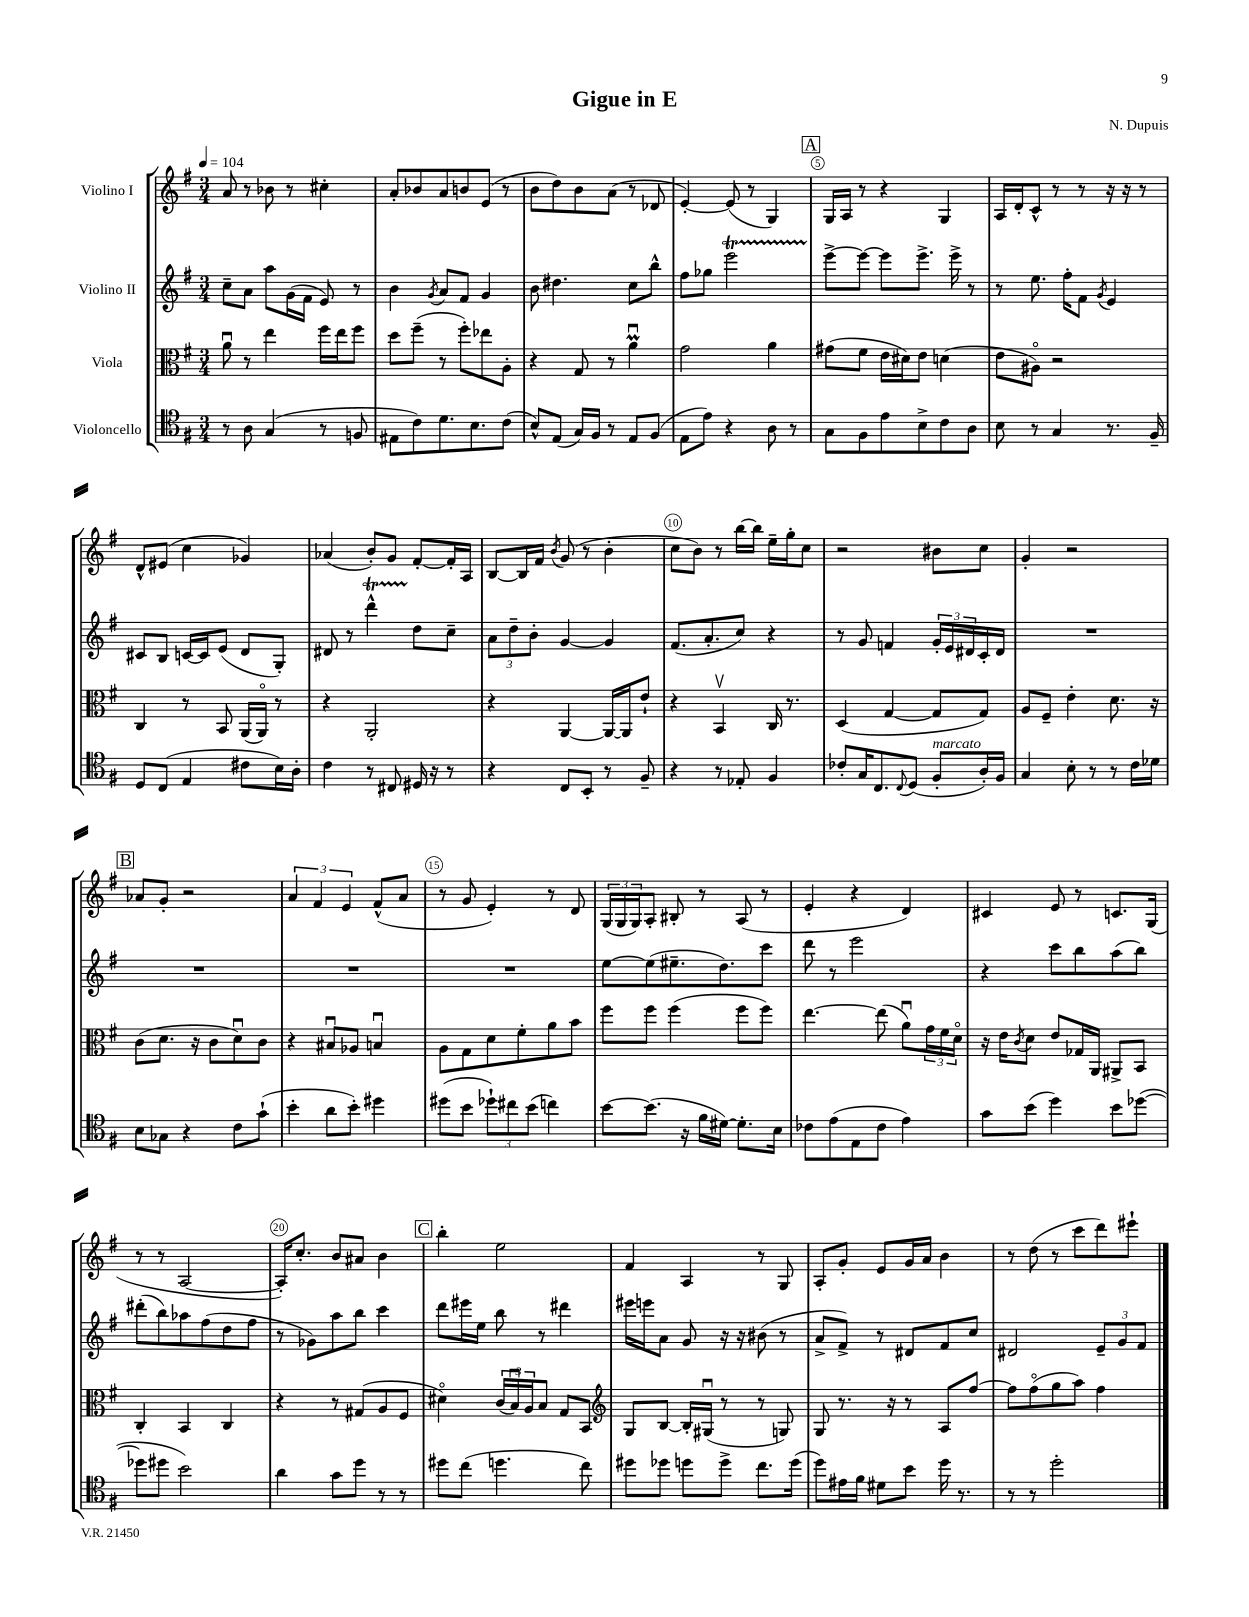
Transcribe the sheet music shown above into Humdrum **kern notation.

**kern	**kern	**kern	**kern
*part4	*part3	*part2	*part1
*staff4	*staff3	*staff2	*staff1
*I"Violoncello	*I"Viola	*I"Violino II	*I"Violino I
*clefC4	*clefC3	*clefG2	*clefG2
*k[f#]	*k[f#]	*k[f#]	*k[f#]
*M3/4	*M3/4	*M3/4	*M3/4
*MM104	*MM104	*MM104	*MM104
=1	=1	=1	=1
8r	8au\	8cc~\L	8a/
8A\	8r	8a\J	8r
(4G/	4ee\	8aa\L	8b-X\
.	.	(16g\L	8r
.	.	16f#\JJ	.
8r	16ff#\LL	8e/)	4cc#X'\
.	16ee\J	.	.
8Fn/	8ff#\J	8r	.
=2	=2	=2	=2
8E#X\L	8dd\L	4b\	8a'/L
8c\)	(8ff#~\J	.	8b-X/
.	.	8qg/	.
8.d\	8r	8a/L	8a/
.	8ff#'\L)	8f#/J	8bn/
8.B\	.	.	.
.	8ee-X\	4g/	(8e/J
(8c\J	8A'\J	.	8r
=3	=3	=3	=3
8B^^/L)	4r	8b\	8b\L
(8E/J	.	4.dd#X\	8dd\)
16G/LL)	8G/	.	8b\
16F#/JJ	.	.	.
8r	8r	.	(8a\J
8E/L	4aMu\	8cc\L	8r
(8F#/J	.	8bb^^\J	8d-X/
=4	=4	=4	=4
8E\L	2g\	8ff#\L	[4e'/)
8e\J)	.	8gg-X\J	.
4r	.	2eeeT\	(8e/]
.	.	.	8r
8A\	4a\	.	4G/)
8r	.	.	.
!!LO:REH:place=s1:t=A
=5	=5	=5	=5
8G\L	(8g#X\L	[8eee^\L	16G/LL
.	.	.	16A/JJ
8F#\	8f#\J	8eee\J_	8r
8e\	16e\LL	8eee\L]	4r
.	16d#X\J)	.	.
8B^\	8e\J	8.eee^\J	.
8c\	(4dn\	.	4G/
.	.	16eee^\	.
8A\J	.	8r	.
=6	=6	=6	=6
8B\	8e\L	8r	16A/LL
.	.	.	16d'/J
8r	8A#X\J)	8.ee\	8c^^/J
4G/	2r	.	8r
.	.	16ff#'\KL	.
.	.	8f#\J	8r
.	.	8qg/	.
8.r	.	4e/	16r
.	.	.	16r
.	.	.	8r
16F#~/	.	.	.
!!LO:LB:g=z
=7	=7	=7	=7
8D/L	4C/	8c#X/L	8d^^/L
(8C/J	.	8B/J	(8e#X/J
4E/	8r	[16cn/LL	4cc\
.	.	16c/J]	.
.	8BB/	(8e/J	.
8c#X\L	(16AA/LL	8d/L	4g-X/)
.	16AA/JJ)	.	.
16B\L)	8r	8G'/J)	.
16A'\JJ	.	.	.
=8	=8	=8	=8
4c\	4r	8d#X/	(4a-X/
.	.	8r	.
8r	2AA'/	4dddT^^\	8b'/L)
8C#X/	.	.	8g/J
16D#X/	.	8dd\L	[8f#'/L
16r	.	.	.
8r	.	8cc~\J	16f#'/L]
.	.	.	16A/JJ
=9	=9	=9	=9
4r	4r	12a\L	[8B/L
.	.	12dd~\	.
.	.	.	16B/L]
.	.	12b'\J	.
.	.	.	16f#/JJ
.	.	.	8qb/
8C/L	[4AA/	[4g/	(8g/
8BB'/J	.	.	8r
8r	16AA/LL_	4g/]	4b'\
.	16AA/J]	.	.
8F#~/	8e`/J	.	.
=10	=10	=10	=10
4r	4r	(8.f#/L	8cc\L
.	.	.	8b\J)
.	.	8.a'/	.
8r	4BBv/	.	8r
8E-X'/	.	8cc/J)	[16bb\LL
.	.	.	16bb\JJ]
4F#/	16C/	4r	16ee~\LL
.	8.r	.	16gg'\J
.	.	.	8cc\J
=11	=11	=11	=11
8c-X'/L	(4D/	8r	2r
16G/K	.	8g/	.
8.C/	.	.	.
.	[4G/	4fn/	.
8qqC/	.	.	.
(8D/J	.	.	.
!LO:TX:a:i:t=marcato	!	!	!
8F#'/L	8G/L]	24g'/LL	8b#X\L
.	.	24e/	.
.	.	24d#X/	.
16A'/L)	8G/J)	16c'/	8cc\J
16F#/JJ	.	16d#/JJ	.
=12	=12	=12	=12
4G/	8A/L	2.r	4g'/
.	8F#~/J	.	.
8B'\	4e'\	.	2r
8r	.	.	.
8r	8.d\	.	.
16c\LL	.	.	.
16d-X\JJ	16r	.	.
!!LO:LB:g=z
!!LO:REH:place=s1:t=B
=13	=13	=13	=13
8B\L	(8c\L	2.r	8a-X/L
8G-X\J	8.d\J	.	8g'/J
4r	.	.	2r
.	16r	.	.
.	8c\L	.	.
8c\L	8du\)	.	.
(8g`\J	8c\J	.	.
=14	=14	=14	=14
4b'\	4r	2.r	6a/
.	.	.	6f#/
8a\L	8B#Xu/L	.	.
.	.	.	6e/
8b'\J)	8A-X/J	.	.
4dd#X\	4Bnu/	.	(8f#^^/L
.	.	.	8a/J
=15	=15	=15	=15
(8dd#X\L	8A\L	2.r	8r
8b\J	8G\	.	8g/
12dd-X`\L)	8d\	.	4e'/)
12cc#X\	.	.	.
.	8f#'\	.	.
(12b\J	.	.	.
4ccn\)	8a\	.	8r
.	8b\J	.	8d/
=16	=16	=16	=16
[8b\L	8ff#\L	[8ee\L	(24G/LL
.	.	.	24G/
.	.	.	24G/J)
(8.b\J]	8ff#\J	(8ee\]	8A'/J
.	(4ff#\	8.ee#X~\	8B#X'/
16r	.	.	.
16f#\LL	.	.	8r
[16d#X\JJ)	.	8.dd\)	.
8.d#'\L]	8ff#\L	.	(8A/
.	8ff#\J)	8ccc\J	8r
16B\Jk	.	.	.
=17	=17	=17	=17
8c-X\L	[4.ee\	8ddd\	4e'/
(8e\	.	8r	.
8E\	.	2eee\	4r
8c-\J	(8ee\]	.	.
4e\)	8au\L)	.	4d/)
.	24g\L	.	.
.	24f#\	.	.
.	24d\JJ	.	.
=18	=18	=18	=18
8g\L	16r	4r	4c#X/
.	16e\KL	.	.
.	8qc/	.	.
(8b\J	8d\J	.	.
4dd\)	8e/L	8ccc\L	8e/
.	16G-X/L	8bb\	8r
.	16AA/JJ	.	.
8b\L	8AA#X^/L	(8aa\	8.cn/L
([8dd-X\J	8BB/J	8bb\J)	.
.	.	.	(16G/Jk
!!LO:LB:g=z
=19	=19	=19	=19
8dd-X\L]	4C'/	(8ddd#X'\L	8r
8dd#X\J	.	8bb\)	8r
2b\)	4BB/	8aa-X\	[2A/
.	.	(8ff#\	.
.	4C/	8dd\	.
.	.	8ff#\J	.
=20	=20	=20	=20
4a\	4r	8r	16A'/KL])
.	.	.	8.cc'/J
.	.	8g-X\L)	.
8g\L	8r	8aa\	8b/L
8dd\J	(8G#X/L	8bb\J	8a#X/J
8r	8A/	4ccc\	4b\
8r	8F#/J	.	.
!!LO:REH:place=s1:t=C
=21	=21	=21	=21
8dd#X\L	4d#X\)	8ddd\L	4bb'\
(8cc\J	.	16eee#X\L	.
.	.	16ee\JJ	.
4.ddn\	(24c/LL	8bb\	2ee\
.	24Bu/)	.	.
.	24A/J	.	.
.	8B/J	8r	.
.	8G/L	4ddd#X\	.
8cc\)	8BB/J	.	.
=22	=22	=22	=22
*	*clefG2	*	*
8dd#X\L	8G/L	16eee#X\LL	4f#/
.	.	16eeen\J	.
8dd-X\J	[8B/J	8a\J	.
8ddn\L	16B'/LL]	8g/	4A/
.	(16G#Xu/JJ	.	.
8dd^\J	8r	16r	.
.	.	16r	.
8.cc\L	8r	(8b#X\	8r
.	8Gn/)	8r	8G/
(16dd\Jk	.	.	.
=23	=23	=23	=23
8dd\L)	8G/	8a^/L	8A'/L
16e#X\L	8.r	8f#^/J)	8g'/J
16f#\JJ	.	.	.
8d#X\L	.	8r	8e/L
.	16r	.	.
8b\J	8r	8d#X/L	16g/L
.	.	.	16a/JJ
16dd\	8A/L	8f#/	4b\
8.r	.	.	.
.	[8ff#/J	8cc/J	.
=24	=24	=24	=24
8r	8ff#\L]	2d#X/	8r
8r	(8ff#\	.	(8dd\
2dd'\	8gg\	.	8r
.	8aa\J)	.	8ccc\L
.	4ff#\	12e~/L	8ddd\)
.	.	12g/	.
.	.	.	8eee#X`\J
.	.	12f#/J	.
==	==	==	==
*-	*-	*-	*-
